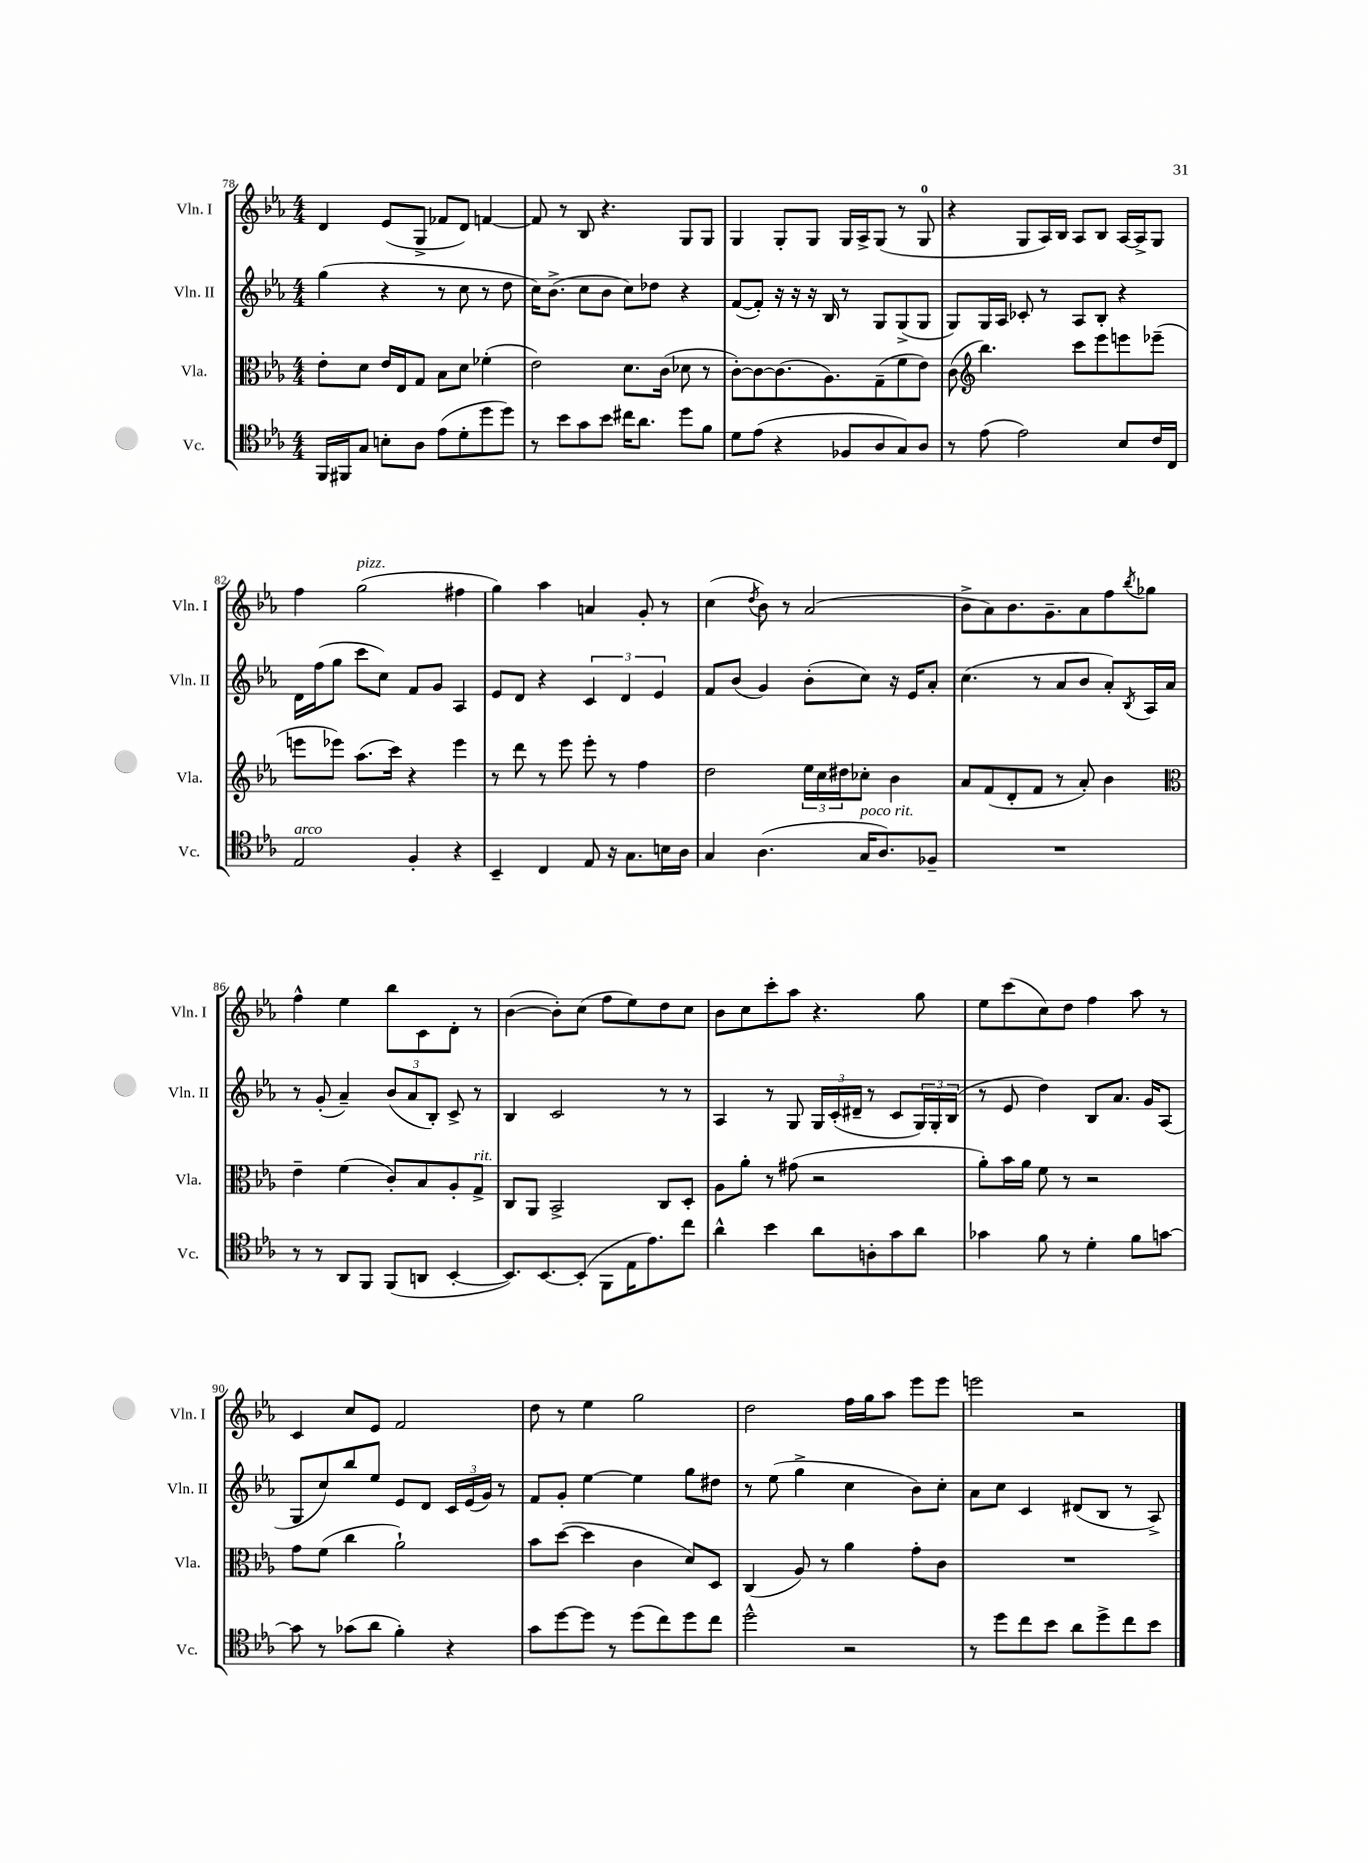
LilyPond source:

<<
\new StaffGroup <<
\new Staff = "s0" \with { instrumentName = "Vln. I" shortInstrumentName = "Vln. I" } {
    \clef treble \key ees \major \numericTimeSignature \time 4/4
    d'4 ees'8( g8-> fes'8 d'8) f'4~ |
    f'8 r8 bes8 r4. g8 g8 |
    g4 g8-. g8 g16 aes16-> g8( r8 g8-0 |
    r4 g8 aes16) bes16 aes8 bes8 aes16~ aes16-> g8 |
    f''4 g''2^\markup { \italic "pizz." }( fis''4 |
    g''4) aes''4 a'4 g'8-. r8 |
    c''4( \acciaccatura { d''8 } bes'8) r8 aes'2( |
    bes'8-> aes'8) bes'8. g'8.-- aes'8 f''8 \acciaccatura { bes''8 } ges''8 |
    f''4-^ ees''4 bes''8 c'8 d'8-. r8 |
    bes'4~( bes'8-.) c''8( f''8 ees''8) d''8 c''8 |
    bes'8 c''8 c'''8-. aes''8 r4. g''8 |
    ees''8 c'''8( c''8) d''8 f''4 aes''8 r8 |
    c'4 c''8 ees'8 f'2 |
    d''8 r8 ees''4 g''2 |
    d''2 f''16 g''16 aes''8 ees'''8 ees'''8 |
    e'''2 r2 \bar "|." |
}
\new Staff = "s1" \with { instrumentName = "Vln. II" shortInstrumentName = "Vln. II" } {
    \clef treble \key ees \major \numericTimeSignature \time 4/4
    g''4( r4 r8 c''8 r8 d''8 |
    c''16) bes'8.->( c''8 bes'8 c''8) des''8 r4 |
    f'8~( f'8-.) r16 r16 r16 bes16 r8 g8 g8->( g8 |
    g8) g16 aes16 ces'8-. r8 aes8 bes8-. r4 |
    d'16 f''16( g''8 c'''8 c''8) f'8 g'8 aes4 |
    ees'8 d'8 r4 \tuplet 3/2 { c'4 d'4 ees'4 } |
    f'8 bes'8( g'4) bes'8-.( c''8) r16 ees'16 aes'8-. |
    c''4.( r8 aes'8 bes'8 aes'8-.) \acciaccatura { bes8 } aes16 aes'16 |
    r8 g'8-.( aes'4--) \tuplet 3/2 { bes'8( aes'8 bes8-.) } c'8-> r8 |
    bes4 c'2 r8 r8 |
    aes4 r8 g8 \tuplet 3/2 { g16 c'16-.( dis'16-- } r8 c'8 \tuplet 3/2 { g16) g16-. bes16( } |
    r8 ees'8 d''4) bes8 aes'8. g'16 aes8( |
    g8 c''8) bes''8 ees''8 ees'8 d'8 \tuplet 3/2 { c'16 ees'16( g'16) } r8 |
    f'8 g'8-. ees''4~ ees''4 g''8 dis''8 |
    r8 ees''8( g''4-> c''4 bes'8) c''8-. |
    aes'8 c''8 c'4 dis'8( bes8 r8 aes8->) \bar "|." |
}
\new Staff = "s2" \with { instrumentName = "Vla." shortInstrumentName = "Vla." } {
    \clef alto \key ees \major \numericTimeSignature \time 4/4
    ees'8-. d'8 ees'16 ees16 g8 bes8 d'8 fes'4-.( |
    ees'2) d'8. c'16( des'8 r8 |
    c'8~-.) c'8~ c'8.( aes8.) g8--( f'8 ees'8) |
    c'8( \clef treble bes''4.) c'''8 ees'''8 e'''8 ees'''8--( |
    e'''8 ees'''8) aes''8.( c'''16) r4 ees'''4 |
    r8 d'''8 r8 ees'''8 ees'''8-. r8 f''4 |
    d''2 \tuplet 3/2 { ees''16 c''16 dis''16 } ces''8-. bes'4 |
    aes'8 f'8( d'8-. f'8 r8 aes'8-.) bes'4 |
    \clef alto ees'4-- f'4( c'8-.) bes8 aes8-. g8->^\markup { \italic "rit." } |
    c8 aes,8 bes,2-> c8 d8-. |
    aes8 aes'8-. r8 gis'8( r2 |
    aes'8-.) bes'16 aes'16 f'8 r8 r2 |
    g'8 f'8( c''4 aes'2-!) |
    bes'8 d''8~( d''4 c'4 d'8) d8 |
    c4( aes8) r8 aes'4 g'8-. c'8 |
    R1 \bar "|." |
}
\new Staff = "s3" \with { instrumentName = "Vc." shortInstrumentName = "Vc." } {
    \clef tenor \key ees \major \numericTimeSignature \time 4/4
    f,16 fis,16 g8 b8-. aes8 ees'8( d'8-. d''8 d''8) |
    r8 bes'8 g'8 bes'8 cis''16 aes'8. d''8 f'8 |
    d'8 ees'8( r4 fes8 aes8 g8) aes8 |
    r8 ees'8( ees'2) bes8 c'16 c16 |
    ees2^\markup { \italic "arco" } f4-. r4 |
    bes,4-- c4 ees8 r16 g8. b16 aes16 |
    g4 aes4.( g16^\markup { \italic "poco rit." } aes8.) fes8-- |
    R1 |
    r8 r8 aes,8 f,8 f,8( a,8 bes,4~-. |
    bes,8.) bes,8.~ bes,8-.( f,8 ees16 ees'8.) c''8 |
    aes'4-^ bes'4 aes'8 a8-. g'8 aes'8 |
    ges'4 f'8 r8 d'4-. f'8 g'8~ |
    g'8 r8 ges'8( aes'8 f'4-.) r4 |
    g'8 d''8~ d''8 r8 d''8( c''8) d''8 c''8 |
    d''2-^ r2 |
    r8 d''8 c''8 bes'8 aes'8 d''8-> c''8 bes'8 \bar "|." |
}
>>
>>
\layout { \context { \Score currentBarNumber = #78 } }
